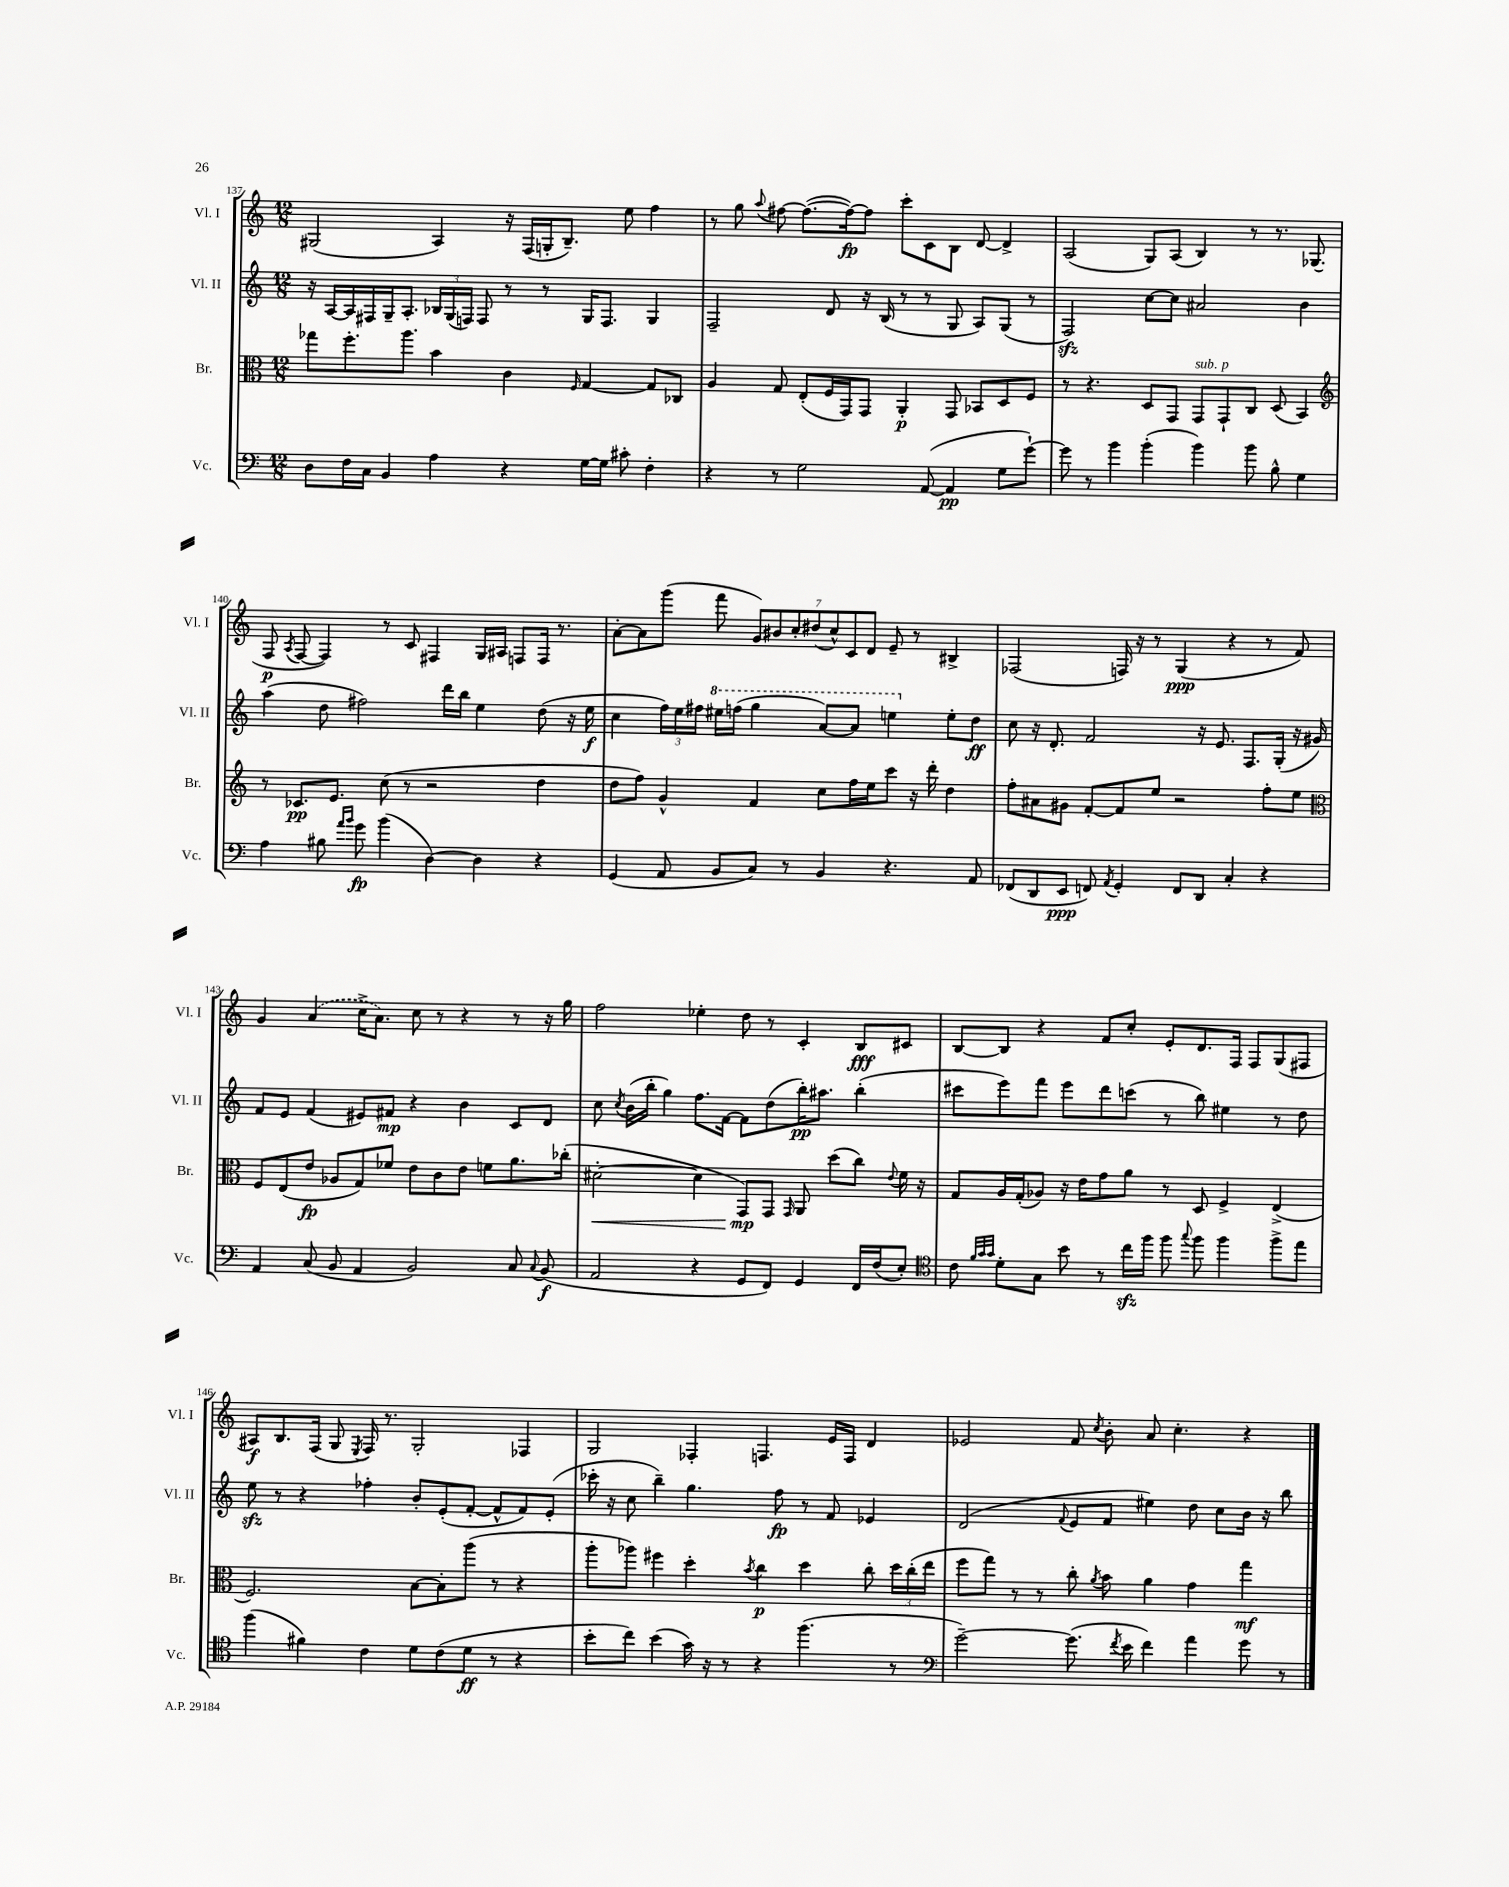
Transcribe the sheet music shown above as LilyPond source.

<<
\new StaffGroup <<
\new Staff = "s0" \with { instrumentName = "Vl. I" shortInstrumentName = "Vl. I" } {
    \clef treble \key c \major \numericTimeSignature \time 12/8
    \autoBeamOff gis2( a4) r16 f16[( g16-. b8.]--) e''8 f''4 |
    r8 g''8 \appoggiatura { a''8 } fis''8~ fis''8.[~( fis''16~\fp) fis''8] c'''8[-. c'8 b8] d'8~ d'4-> |
    a2( g8[) a8]( b4) r8 r8. ges8.( |
    f8\p \acciaccatura { a8 } f8~ f4) r8 c'8 fis4 g16[ ais16] f8[ f16] r8. |
    a'8[~-. a'8 g'''8]( f'''8 \tuplet 7/4 { g'8[) bis'8 c''8-. dis''8( c''8-^) c'8 d'8] } e'8-- r8 bis4-> |
    fes2( f16) r16 r8 g4\ppp( r4 r8 f'8) |
    g'4 \once \slurDashed a'4( c''16[-> a'8.]) c''8 r8 r4 r8 r16 g''16 |
    f''2 ees''4-. d''8 r8 c'4-. b8[\fff cis'8] |
    b8[~ b8] r4 f'8[ c''8]-. e'8[-. d'8. f16] f8[ g8( fis8] |
    ais8[\f) b8. f16]( g8 \acciaccatura { e8 } f16) r8. g2-. fes4 |
    g2 fes4-. f4. e'16[ f16] d'4 |
    ees'2 f'8 \acciaccatura { c''8 } b'8-. a'8 c''4.-. r4 \bar "|." |
}
\new Staff = "s1" \with { instrumentName = "Vl. II" shortInstrumentName = "Vl. II" } {
    \clef treble \key c \major \numericTimeSignature \time 12/8
    \autoBeamOff r16 a16[~ a16 fis16 g16-- a8.]-. \tuplet 3/2 { bes16[ g16( f16]) } f8 r8 r8 g16[ f8.] g4 |
    f2-- d'8 r16 b16( r8 r8 g8 a8[) g8]( r8 |
    f2\sfz) c''8[~ c''8] ais'2 b'4 |
    a''4( d''8 fis''2) d'''16[ b''16] e''4 d''8( r16 e''16\f |
    c''4 \tuplet 3/2 { f''16[) e''16 fis''16] } \ottava #1 eis'''16[ f'''!16]( g'''4 a''8[~) a''8] e'''4 \ottava #0 e''8[-. d''8]\ff |
    c''8 r16 d'8.-. f'2 r16 e'8. f8.[ g16]-.( r16 gis'16) |
    f'8[ e'8] f'4( eis'8[) fis'8]\mp r4 b'4 c'8[ d'8] |
    c''8 \acciaccatura { c''8 } b'16[( b''16]-. g''4) f''8.[ f'16]~ f'8[ d''8( b''16-.\pp) ais''8.] b''4-.( |
    cis'''8[ e'''8) f'''8] e'''8[ d'''8 c'''8]( r8 b''8) eis''4 r8 d''8 |
    e''8\sfz r8 r4 fes''4-. b'8[-. e'8-.( f'8]~-. f'8[-^ f'8) e'8]-.( |
    ces'''16-. r16 c''8 b''4--) g''4. f''8\fp r8 f'8 ees'4 |
    d'2( \appoggiatura { f'8 } e'8[ f'8] eis''4) d''8 c''8[ b'16] r16 b''8 \bar "|." |
}
\new Staff = "s2" \with { instrumentName = "Br." shortInstrumentName = "Br." } {
    \clef alto \key c \major \numericTimeSignature \time 12/8
    \autoBeamOff ges''8[ f''8.-. a''8.] b'4 c'4 \grace { f16 } g4~ g8[ ces8] |
    a4 g8 e8[-.( f16 g,16) g,8] a,4-.\p g,8 bes,8[ d8 f8] |
    r8 r4. d8[ g,8] g,8[^\markup { \italic "sub. p" } g,8-! c8] d8( b,4) |
    \clef treble r8 ces'8.[\pp e'8.] c''8( r8 r2 d''4 |
    d''8[ f''8]) g'4-^ f'4 c''8[ f''16 e''16 c'''8] r16 d'''16-. d''4 |
    f''8[-. ais'8 gis'8] f'8[~-. f'8 e''8] r2 f''8[-. e''8] |
    \clef alto f8[ e8( e'8]\fp aes8[ g8) fes'8] e'8[ c'8 e'8] f'8[ a'8. ces''16]-.( |
    dis'2~-.\< dis'4 g,8[\mp\!) g,8] \grace { g,16 } a,8 d''8[( c''8]) \appoggiatura { e'8 } f'16 r16 |
    g8[ a16 g16-.( aes8]) r16 e'16[ g'8 a'8] r8 d8 f4-> e4->( |
    f2.) b8[~ b8-. a''8]( r8 r4 |
    a''8[-. aes''8]) fis''4 d''4-. \acciaccatura { b'8 } c''4\p d''4 c''8-. \tuplet 3/2 { d''16[ c''16-.( e''16] } |
    f''8[ g''8]) r8 r8 c''8-. \acciaccatura { a'8 } b'8 a'4 g'4 g''4\mf \bar "|." |
}
\new Staff = "s3" \with { instrumentName = "Vc." shortInstrumentName = "Vc." } {
    \clef bass \key c \major \numericTimeSignature \time 12/8
    \autoBeamOff d8[ f16 c16] b,4 a4 r4 g16[~ g16] cis'8-. f4-. |
    r4 r8 g2 a,8~( a,4\pp g8[ g'8]~-!) |
    g'8 r8 b'4 b'4-.( b'4) b'8 b8-^ g4 |
    a4 bis8 \grace { a'16[ b'16] } g'8\fp b'4( d4~) d4 r4 |
    g,4( a,8 b,8[ c8]) r8 b,4 r4. a,8 |
    fes,8[( d,8 e,8]\ppp f,8) \acciaccatura { a,8 } g,4-. f,8[ d,8] c4-. r4 |
    a,4 c8( b,8 a,4 b,2) c8 \appoggiatura { c8 } b,8\f( |
    a,2 r4 g,8[ f,8]) g,4 f,16[ f16( e8]-.) |
    \clef tenor c'8 \grace { f'32[ g'32 g'32] } d'8[-. g8] b'8 r8 c''16[\sfz f''16] f''8 \appoggiatura { g''8 } f''8 f''4 f''8[-> e''8] |
    f''4( fis'4) c'4 d'8[ c'8( d'8]\ff r8 r4 |
    b'8[-. c''8]) b'4( g'16) r16 r8 r4 f''4.( r8 |
    \clef bass g'2~--) g'8.( \acciaccatura { f'8 } e'16 f'4) a'4 g'8 r8 \bar "|." |
}
>>
>>
\layout { \context { \Score currentBarNumber = #137 } }
